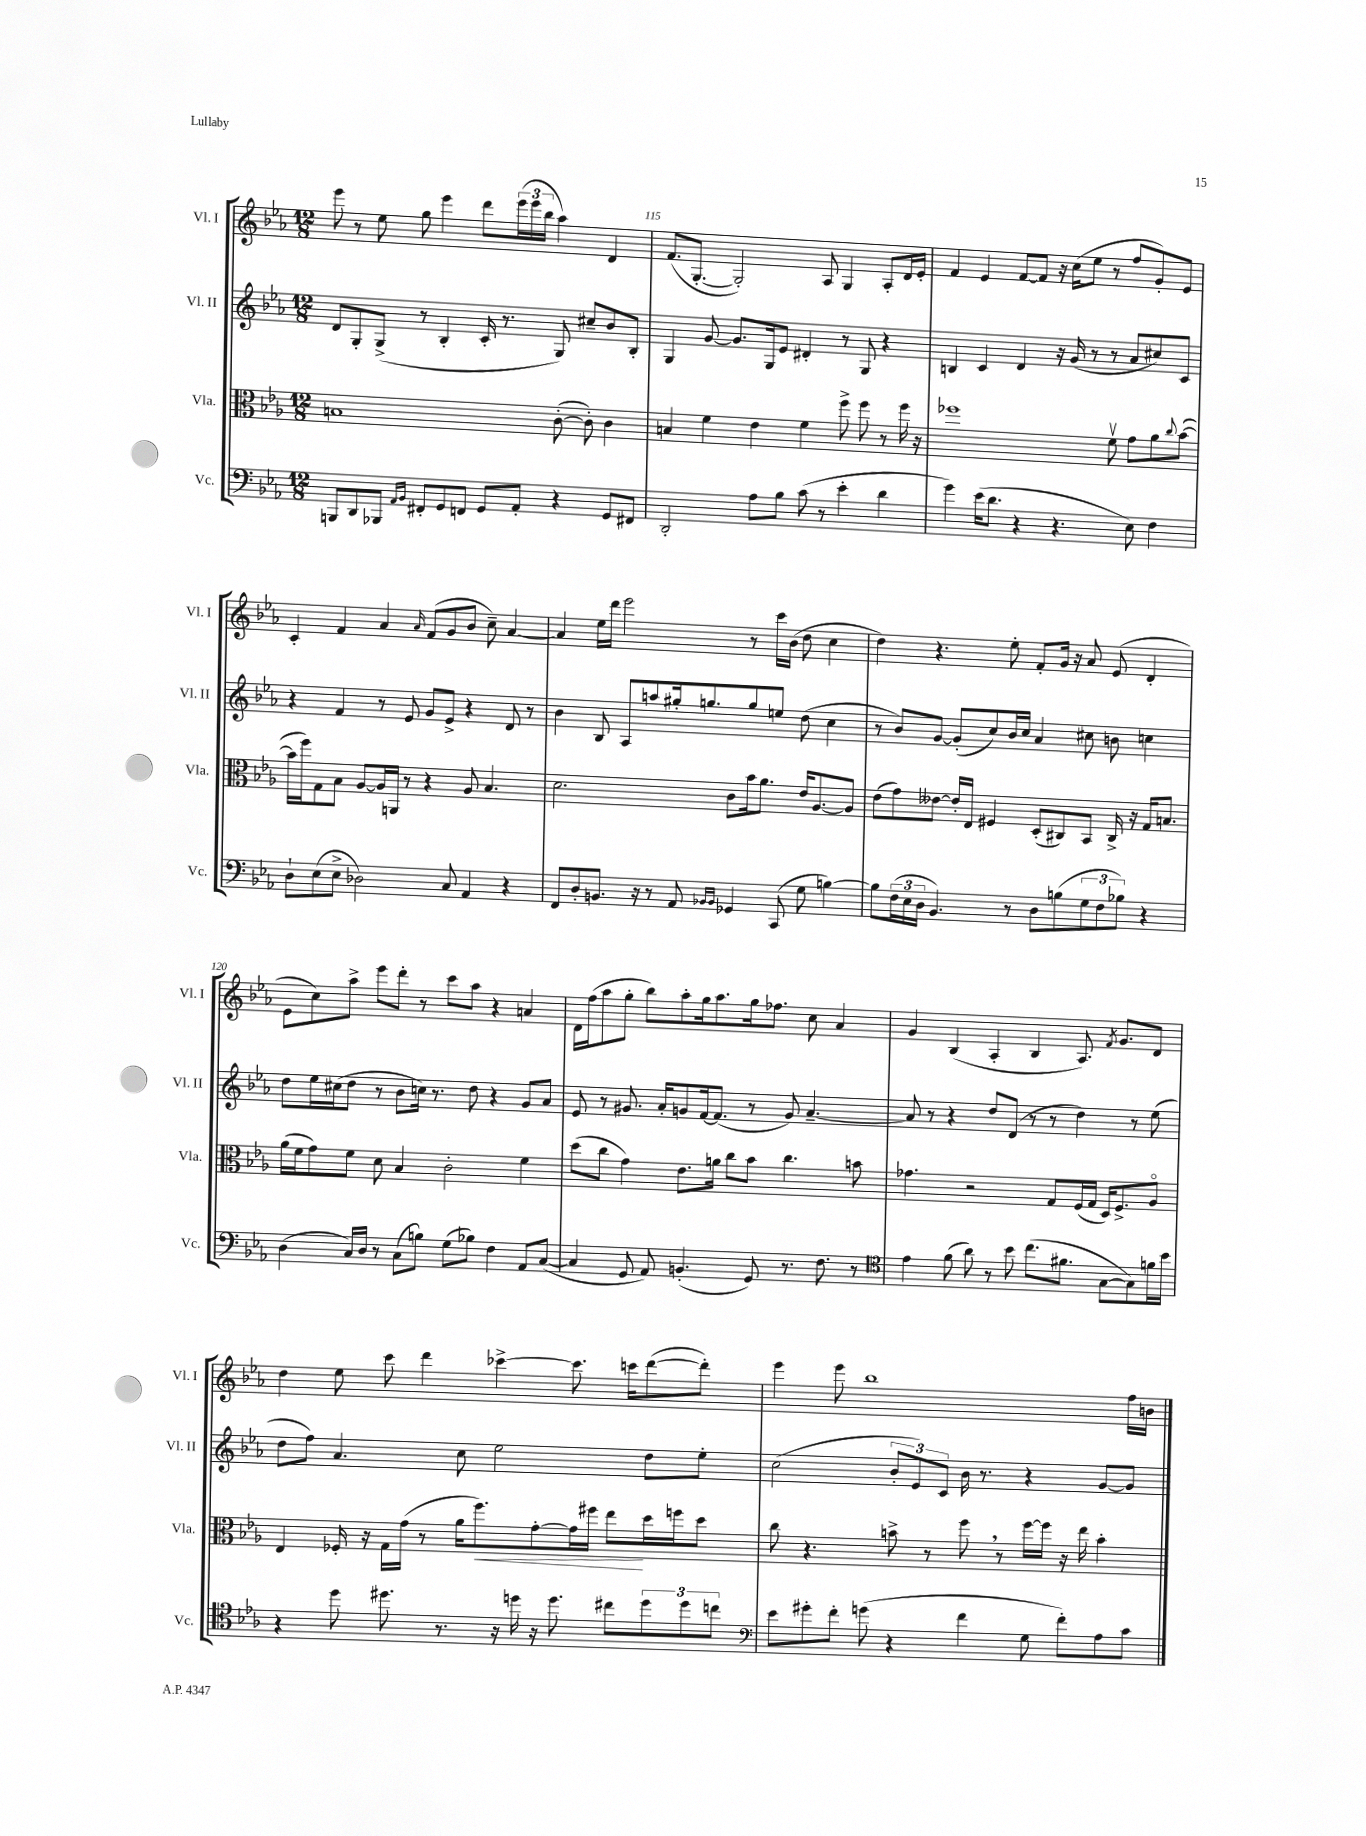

**kern	**kern	**dynam	**kern	**kern
*part4	*part3	*part3	*part2	*part1
*staff4	*staff3	*staff3	*staff2	*staff1
*I"Vc.	*I"Vla.	*	*I"Vl. II	*I"Vl. I
*I'Vc.	*I'Vla.	*	*I'Vl. II	*I'Vl. I
*clefF4	*clefC3	*	*clefG2	*clefG2
*k[b-e-a-]	*k[b-e-a-]	*	*k[b-e-a-]	*k[b-e-a-]
*M12/8	*M12/8	*	*M12/8	*M12/8
=114	=114	=114	=114	=114
8BBBn/L	1Bn	.	8d/L	8eee-\
8DD/	.	.	8G'/	8r
8BBB-X/J	.	.	(8G^/J	8ee-\
16qqAA-/LL	.	.	.	.
16qqBB-/JJ	.	.	.	.
8FF#X'/L	.	.	8r	8gg\
8GG/	.	.	4B-'/	4eee-\
8FFn/J	.	.	.	.
8GG/L	.	.	16c'/	8ddd\L
.	.	.	8.r	.
8AA-'/J	.	.	.	(24eee-\L
.	.	.	.	24eee-\
.	.	.	.	24bb-\JJ
4r	([8c'\	.	8G/)	4aa-\)
.	8c'\])	.	8cc#X~/L	.
8GG/L	4c\	.	8b-/	4d/
8FF#X/J	.	.	8B-'/J	.
=115	=115	=115	=115	=115
2DD'/	4Bn/	.	4G/	(8.f/L
.	.	.	.	[8.G'/J
.	4f\	.	[8g/	.
.	.	.	8.g/L]	2G'/])
8A-\L	4e-\	.	.	.
.	.	.	16G/k	.
8B-\J	.	.	8e-/J	.
(8c\	4f\	.	4d#X'/	.
8r	.	.	.	8A-/
4e-'\	8ff^\	.	8r	4G/
.	8ff\	.	8G/	.
4d\	8r	.	4r	8A-'/L
.	16ff\	.	.	16d/L
.	16r	.	.	16e-'/JJ
=116	=116	=116	=116	=116
4g\)	1ff-X	.	4Bn/	4f/
(16e-\KL	.	.	4c/	4e-/
8.d\J	.	.	.	.
4r	.	.	4d/	[8f/L
.	.	.	.	8f/J]
4.r	.	.	16r	16r
.	.	.	(16g/	(16cc\KL
.	.	.	8r	8ee-\J
.	8fv\	.	8r	8r
8E-\)	8g\L	.	8a-/L	8ff/L
4F\	8a-\	.	8cc#X/)	8g'/)
.	8qqcc/	.	.	.
.	([8b-\J	.	8c/J	8e-/J
!!LO:LB:g=z
=117	=117	=117	=117	=117
8D`\L	16b-\LL]	.	4r	4c'/
.	16ff\J)	.	.	.
(8E-\	8G\	.	.	.
8E-^\J	8B-\J	.	4f/	4f/
2D-X\)	[8A-/L	.	.	.
.	16A-/L]	.	8r	4a-/
.	16AAn/JJ	.	.	.
.	8r	.	8e-/	.
.	.	.	.	16qqa-/
.	4r	.	8g/L	(8f/L
8C/	.	.	8e-^/J	8g/
4AA-/	8A-/	.	4r	8b-/J
.	4.B-/	.	.	8cc~\)
4r	.	.	8d/	[4a-/
.	.	.	8r	.
=118	=118	=118	=118	=118
8FF/L	2.d\	.	4b-\	4a-/]
8D'/	.	.	.	.
8.BBn/J	.	.	8B-/	16ee-\LL
.	.	.	.	16ddd\JJ
.	.	.	8A-/L	2eee-\
16r	.	.	.	.
8r	.	.	8aan/	.
8AA-/	.	.	16gg#X'/k	.
.	.	.	8.ggn/	.
16qqBB-X/LL	.	.	.	.
16qqBB-/JJ	.	.	.	.
4GG-X/	8c\L	.	.	.
.	16b-\k	.	8gg/	8r
.	8.a-\J	.	.	.
(8CC/	.	.	8een/J	16ccc\LL
.	.	.	.	(16b-\JJ
8G\	16e-/KL	.	(8dd\	8dd\
.	[8.A-/	.	.	.
[4Bn\)	.	.	4cc\	4cc\
.	8A-/J]	.	.	.
=119	=119	=119	=119	=119
8B\L]	(8e-\L	.	8r	4dd\)
(24F\L	8g\)	.	8b-/L)	.
24E-\	.	.	.	.
24D\JJ	.	.	.	.
4.BB-/)	[8e--X\J	.	[8g/J	4.r
.	16e--'/LL]	.	(8g'/L]	.
.	16E-/JJ	.	.	.
.	4F#X/	.	8cc/)	.
8r	.	.	16b-/L	8ee-'\
.	.	.	16cc/JJ	.
8D\L	(8D'/L	.	4a-/	8f'/L
(8Bn\	8C#X/)	.	.	16g/Jk
.	.	.	.	16r
12G\	8BB-/J	.	8cc#X\	8a-/
12F\	.	.	.	.
.	16C#^/	.	8bn\	(8e-/
12B-X\J)	.	.	.	.
.	16r	.	.	.
4r	16G/KL	.	4ccn\	4d'/
.	8.Bn/J	.	.	.
!!LO:LB:g=z
=120	=120	=120	=120	=120
(4D\	(16a-\LL	.	8dd\L	8e-\L
.	16f\J	.	.	.
.	8g\)	.	16ee-\L	8cc\)
.	.	.	(16cc#X\J	.
16C/LL)	8f\J	.	8dd\J	8aa-^\J
16D/JJ	.	.	.	.
8r	8d\	.	8r	8eee-\L
(8C\L	4B-/	.	8b-\L	8ddd'\J
8Bn\J)	.	.	16ccn\Jk)	8r
.	.	.	8.r	.
(8G\L	2c'\	.	.	8ccc\L
8B-X\J)	.	.	8dd\	8aa-\J
4F\	.	.	4r	4r
8AA-/L	4f\	.	8g/L	4an/
([8C/J	.	.	8a-/J	.
=121	=121	=121	=121	=121
4C/]	(8dd\L	.	8e-/	16d\LL
.	.	.	.	(16ff\J
.	8cc\J	.	8r	8aa-\
8GG/	4g\)	.	8.g#X/	8gg'\J
8AA-/)	.	.	.	8bb-\L)
.	.	.	16a-'/KL	.
(4.BBn'/	8.e-\L	.	8gn/	8aa-'\
.	.	.	[16f/k	16gg\k
.	16an\Jk	.	(8.f/J]	8.aa-\
.	8cc\L	.	.	.
8GG/)	8b-\J	.	8r	16gg\k
.	.	.	.	8.ff-X\J
8.r	4.cc\	.	8g/)	.
.	.	.	[4.a-~/	8cc\
8.F\	.	.	.	.
.	.	.	.	4a-/
8r	8bn\	.	.	.
=122	=122	=122	=122	=122
*clefC4	*	*	*	*
4e-\	4.g-X\	.	8a-/]	4g/
.	.	.	8r	.
(8f\	.	.	4r	(4B-/
8a-\)	2r	.	.	.
8r	.	.	8dd/L	4A-'/
8b-\	.	.	(8d/J	.
(8.cc\L	.	.	8r	4B-/
.	8G/L	.	8r	.
8.f#X\J	.	.	.	.
.	(16F/L	.	4dd\)	8.A-/)
.	16G/JJ	.	.	.
[8G\L	16D/KL)	.	.	.
.	.	.	.	8qf/
.	8.F^/	.	.	8.g/L
8G\])	.	.	8r	.
16fn\L	8A-/J	.	(8ee-\	8d/J
16b-\JJ	.	.	.	.
!!LO:LB:g=z
=123	=123	=123	=123	=123
4r	4E-/	.	8dd\L	4dd\
.	.	.	8ff\J)	.
8dd\	16F-X'/	.	4.a-/	8ee-\
.	16r	.	.	.
8.dd#X\	16G\LL	.	.	8ccc\
.	(16g\JJ	.	.	.
.	8r	.	.	4ddd\
8.r	.	.	.	.
.	16a-\KL	.	8cc\	.
!	!	!LO:HP:b	!	!
.	8.ff\)	<	.	.
16r	.	.	2ee-\	[4ccc-X^\
16ddn\	.	.	.	.
16r	[8g'\	.	.	.
8.dd\	.	.	.	.
.	16g\L]	.	.	8.ccc-\]
.	16ff#X\JJ	.	.	.
8cc#X\L	8ee-\L	.	.	.
.	.	.	.	16cccn\KL
12dd\	16dd\L	[	8dd\L	([8ddd\
.	16ffn\J	.	.	.
12dd\	.	.	.	.
.	8dd\J	.	8ee-'\J	8ddd'\J])
12ccn\J	.	.	.	.
=124	=124	=124	=124	=124
*clefF4	*	*	*	*
8e-\L	8cc\	.	(2cc\	4eee-\
8g#X'\	4.r	.	.	.
8f'\J	.	.	.	8eee-\
(8gn\	.	.	.	1bb-
4r	8bn^\	.	12b-'/L	.
.	.	.	12e-/)	.
.	8r	.	.	.
.	.	.	12c/J	.
4f\	8ff,\	.	16b-\	.
.	.	.	8.r	.
.	8r	.	.	.
8G\	[16ff\LL	.	4r	.
.	16ff\JJ]	.	.	.
8f'\L)	16r	.	.	.
.	16ee-\	.	.	.
8A-\	4b'\	.	[8g/L	.
8c\J	.	.	8g/J]	16ff\LL
.	.	.	.	16bn\JJ
==	==	==	==	==
*-	*-	*-	*-	*-
